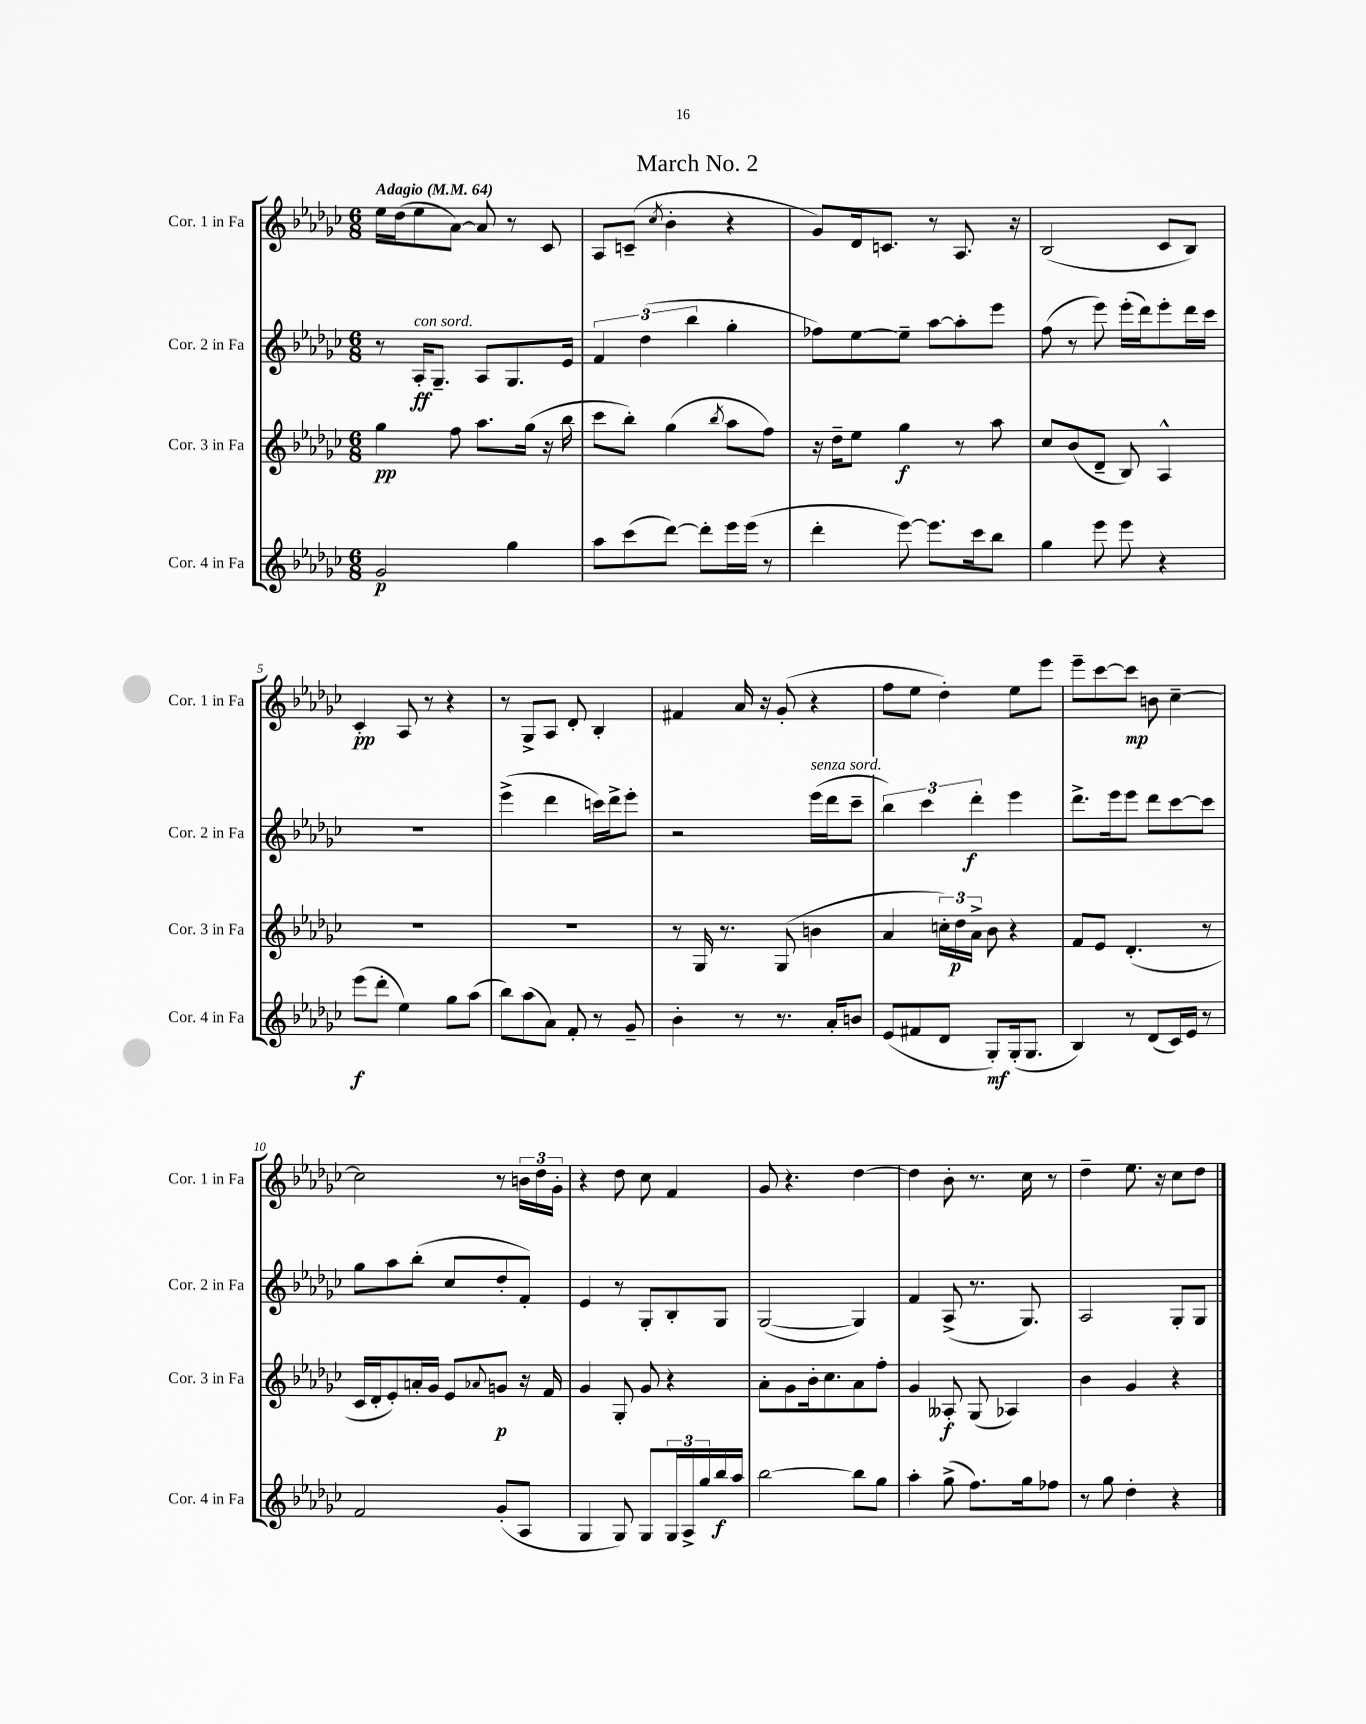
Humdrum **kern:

**kern	**kern	**kern	**kern
*staff4	*staff3	*staff2	*staff1
*clefG2	*clefG2	*clefG2	*clefG2
*k[b-e-a-d-g-c-]	*k[b-e-a-d-g-c-]	*k[b-e-a-d-g-c-]	*k[b-e-a-d-g-c-]
*M6/8	*M6/8	*M6/8	*M6/8
*MM64	*MM64	*MM64	*MM64
2g-	4gg-	8r	16ee-
.	.	.	(16dd-
.	.	16A-'	8ee-
.	.	8.G-~	.
.	8ff	.	[8a-)
.	8.aa-	8A-	8a-]
4gg-	.	8.G-	8r
.	(16gg-	.	.
.	16r	.	8c-
.	16bb-	16e-	.
=	=	=	=
8aa-	8ccc-	6f	8A-
(8ccc-	8bb-')	.	(8c~
.	.	(6dd-	.
.	.	.	8qcc-
[8ddd-)	(4gg-	.	4b-'
.	.	6bb-	.
8ddd-']	.	.	.
.	8qbb-	.	.
16eee-	8aa-	4gg-'	4r
(16eee-	.	.	.
8r	8ff)	.	.
=	=	=	=
4ddd-'	16r	8ff-)	8g-)
.	16dd-~	.	.
.	8ee-	[8ee-	16d-
.	.	.	8.c
[8eee-)	4gg-	8ee-~]	.
8.eee-]	.	[8aa-	8r
.	8r	8aa-']	8.A-
16ccc-	.	.	.
8bb-	8aa-	8eee-	.
.	.	.	16r
=	=	=	=
4gg-	8cc-	(8ff	(2B-
.	(8b-	8r	.
8eee-	8d-~	8eee-)	.
8eee-	8B-)	(16eee-'	.
.	.	16ddd-)	.
4r	4A-^^	8eee-'	8c-
.	.	16ddd-	8B-)
.	.	16ccc-	.
=	=	=	=
(8eee-	2.r	2.r	4c-'
8ddd-'	.	.	.
4ee-)	.	.	8A-
.	.	.	8r
8gg-	.	.	4r
(8aa-	.	.	.
=	=	=	=
8bb-)	2.r	(4eee-^	8r
(8aa-	.	.	8G-^
8a-)	.	4ddd-	8A-
8f'	.	.	8d-'
8r	.	16ccc)	4B-'
.	.	16ddd-^	.
8g-~	.	8eee-'	.
=	=	=	=
4b-'	8r	2r	4f#
.	16G-	.	.
.	8.r	.	.
8r	.	.	16a-
.	.	.	16r
8.r	(8G-	.	(8g-'
.	4b	(16eee-	4r
16a-'	.	16ddd-	.
8b	.	8ccc-~	.
=	=	=	=
(8e-	4a-	6bb-)	8ff
8f#	.	.	8ee-
.	.	6ccc-	.
8d-	24cc')	.	4dd-')
.	24dd-	.	.
.	24a-^	6ddd-'	.
8G-')	8b-	.	.
(16G-'	4r	4eee-	8ee-
8.G-	.	.	.
.	.	.	8eee-
=	=	=	=
4B-)	8f	8.ddd-^	8eee-~
.	8e-	.	[8ccc-
.	.	16eee-	.
8r	(4.d-'	8eee-	8ccc-]
(8d-	.	8ddd-	8b
16c-)	.	[8ccc-	[4cc-~
16e-	.	.	.
8r	8r	8ccc-]	.
=	=	=	=
2f	16c-	8gg-	2cc-]
.	16d-'	.	.
.	8e-')	8aa-	.
.	16a'	(8bb-'	.
.	16g-	.	.
.	8e-	8cc-	.
.	8qqa-	.	.
(8g-'	8g	8dd-'	8r
8A-	16r	8f')	24b
.	.	.	24dd-
.	16f	.	.
.	.	.	24g-'
=	=	=	=
4G-	4g-	4e-	4r
8G-)	8G-'	8r	8dd-
8G-	8g-	8G-'	8cc-
24G-	4r	8B-'	4f
24A-^	.	.	.
24gg-	.	.	.
16bb-	.	8G-	.
16aa-	.	.	.
=	=	=	=
[2bb-	8a-'	([2G-	8g-
.	8g-	.	4.r
.	16b-'	.	.
.	8.cc-	.	.
8bb-]	8a-	4G-])	[4dd-
8gg-	8ff'	.	.
=	=	=	=
4aa-'	4g-	4f	4dd-]
(8gg-^	8A--'	(8A-^	8b-'
8.ff)	(8G-	8.r	8.r
.	4A-)	.	.
16gg-	.	8.G-)	16cc-
8ff-	.	.	8r
=	=	=	=
8r	4b-	2A-	4dd-~
8gg-	.	.	.
4dd-'	4g-	.	8.ee-
.	.	.	16r
4r	4r	8G-'	8cc-
.	.	8G-	8dd-
==	==	==	==
*-	*-	*-	*-
